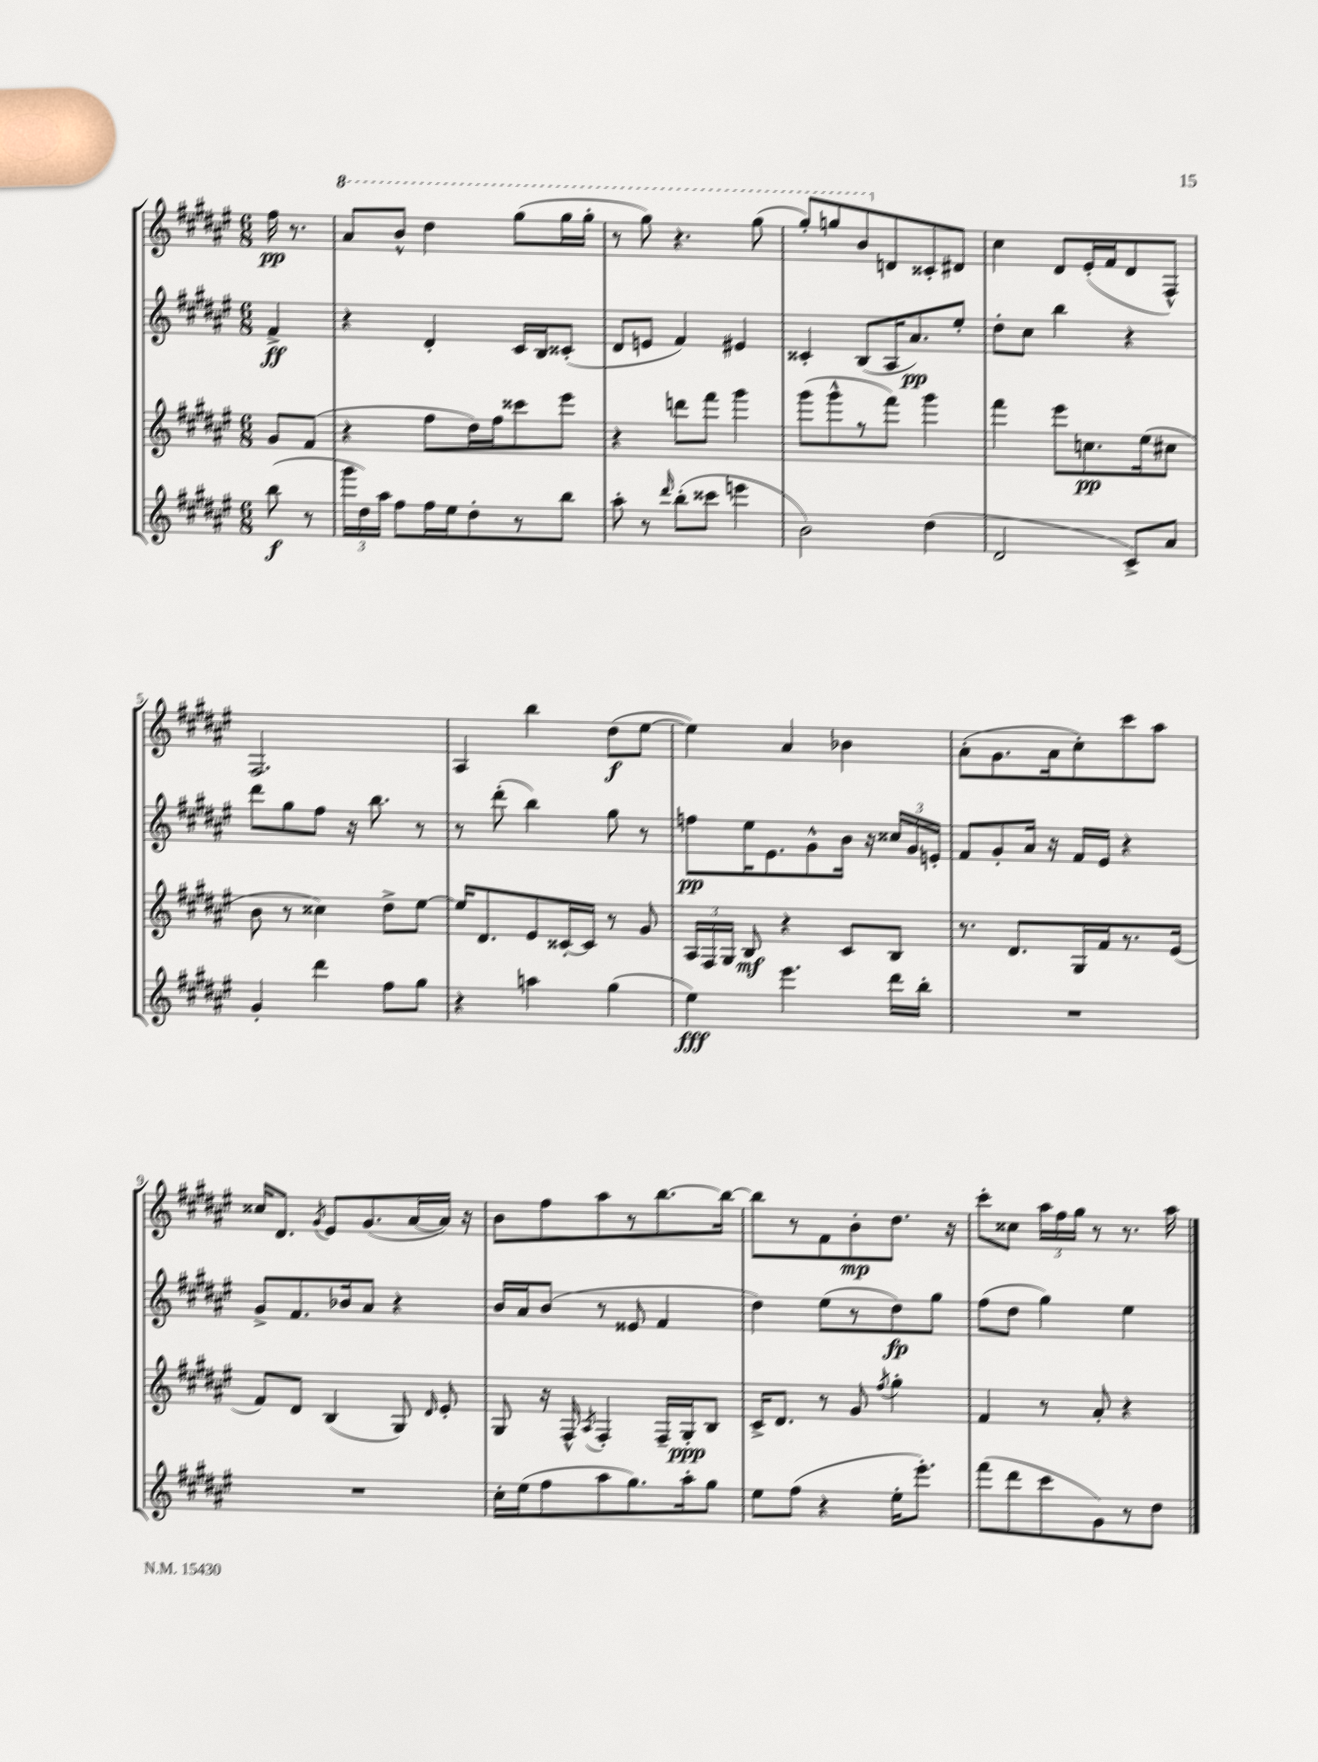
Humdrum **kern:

**kern	**kern	**kern	**kern
*staff4	*staff3	*staff2	*staff1
*clefG2	*clefG2	*clefG2	*clefG2
*k[f#c#g#d#a#e#]	*k[f#c#g#d#a#e#]	*k[f#c#g#d#a#e#]	*k[f#c#g#d#a#e#]
*M6/8	*M6/8	*M6/8	*M6/8
(8bb	8g#	4f#^	16ff#
.	.	.	8.r
8r	(8f#	.	.
=	=	=	=
24ggg#	4r	4r	8aa#
24dd#)	.	.	.
24aa#	.	.	.
8ff#	.	.	8bb^^
16ff#	8ff#	4d#'	4ddd#
16ee#	.	.	.
8dd#'	16dd#)	.	.
.	16ff#	.	.
8r	8ccc##	16c#	(8ggg#
.	.	16B	.
8bb	8eee#	(8c##'	16ggg#
.	.	.	16ggg#'
=	=	=	=
8aa#'	4r	8d#	8r
8r	.	8e	8ggg#)
16qqddd#	.	.	.
(8bb'	8ddd	4f#)	4.r
8ccc##	8fff#	.	.
4eee	4ggg#	4e#	.
.	.	.	(8ggg#
=	=	=	=
2b)	(8ggg#	4c##'	8ggg#')
.	8ggg#^^	.	8ggg
.	8r	(8B	8bb
.	8fff#)	16A#	8d
.	.	8.a#)	.
(4dd#	4ggg#	.	8c##'
.	.	8ee#'	8d#
=	=	=	=
2d#	4fff#	8dd#'	4cc#
.	.	8cc#	.
.	8eee#	4bb	8d#
.	8.cc	.	(16e#'
.	.	.	16f#
8c#^)	.	4r	8d#
.	(16ee#	.	.
8a#	8cc#	.	8F#^^)
=	=	=	=
4g#'	8b	8ddd#	2.F#
.	8r	8gg#	.
4ddd#	4cc##)	8ff#	.
.	.	16r	.
.	.	8.bb	.
8ff#	8dd#^	.	.
8gg#	[8ee#	8r	.
=	=	=	=
4r	16ee#]	8r	4A#
.	8.d#	.	.
.	.	(8ddd#'	.
4aa	8e#	4bb)	4bb
.	[16c##'	.	.
.	16c##]	.	.
(4gg#	8r	8gg#	(8dd#
.	8g#	8r	[8ee#
=	=	=	=
4ee#)	24A#	8ff	4ee#])
.	24F#	.	.
.	24G#	.	.
.	8B	16ee#	.
.	.	8.e#	.
4.eee#	4r	.	4a#
.	.	8g#^^	.
.	8c#	16b	4b-
.	.	16r	.
16ddd#	8B	24cc##	.
.	.	24g#	.
16bb'	.	.	.
.	.	24e'	.
=	=	=	=
2.r	8.r	8f#	(8a#'
.	.	8g#'	8.g#
.	8.d#	.	.
.	.	16a#	.
.	.	16r	16a#
.	16G#	16f#	8cc#')
.	16f#	16e#	.
.	8.r	4r	8ccc#
.	.	.	8aa#
.	(16e#	.	.
=	=	=	=
2.r	8f#)	8g#^	16cc##
.	.	.	8.d#
.	8d#	8.f#	.
.	.	.	8qg#
.	(4B	.	8e#
.	.	16b-	.
.	.	8a#	(8.g#
.	8G#)	4r	.
.	.	.	[16a#
.	16qqd#	.	.
.	8e#'	.	16a#])
.	.	.	16r
=	=	=	=
16cc#'	8G#	16b	8b
(16ee#	.	16a#	.
8ff#	16r	(8b	8ff#
.	16F#^^	.	.
.	8qA#	.	.
8aa#	4F#'	8r	8aa#
8.gg#)	.	8e##	8r
.	16F#~	4f#	[8.bb
16aa#'	16G#'	.	.
8gg#	8B	.	.
.	.	.	16bb_
=	=	=	=
8ee#	16c#^	4dd#)	8bb]
.	8.d#	.	.
(8ff#	.	.	8r
4r	8r	(8ee#	8f#
.	8g#	8r	8b'
.	8qff#	.	.
16ee#'	4gg#'	8dd#)	8.dd#
8.eee#')	.	.	.
.	.	8gg#	.
.	.	.	16r
=	=	=	=
(8fff#	4f#	(8ff#	8ccc#'
8ddd#	.	8dd#	8cc##
8ccc#	8r	4gg#)	24aa#
.	.	.	24ff#
.	.	.	24gg#
8g#)	8a#'	.	8r
8r	4r	4ee#	8.r
8dd#	.	.	.
.	.	.	16aa#
==	==	==	==
*-	*-	*-	*-
